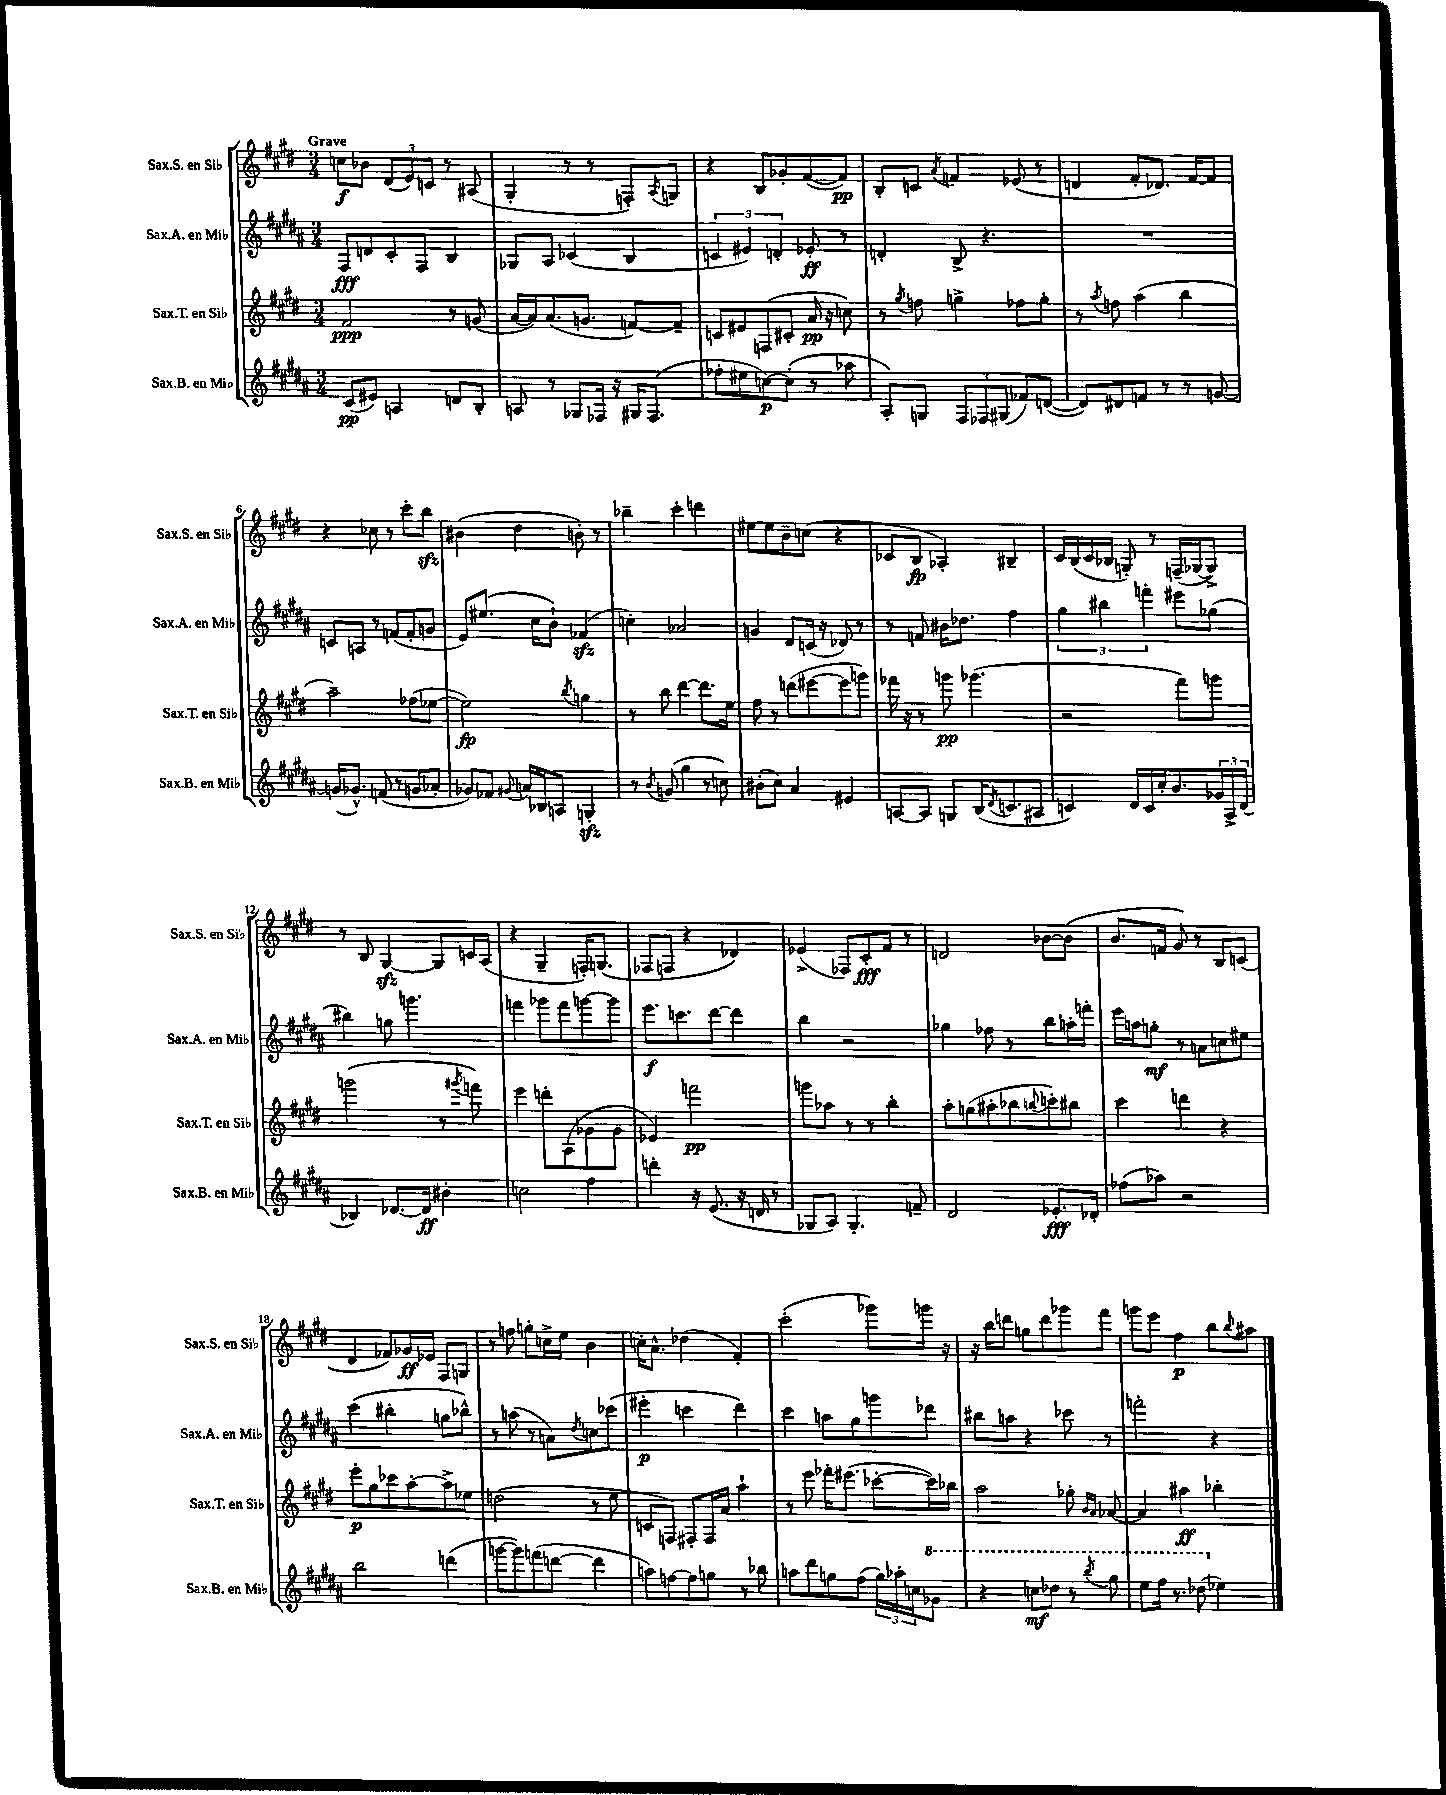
<<
\new StaffGroup <<
\new Staff = "s0" \with { instrumentName = "Sax.S. en Sib" shortInstrumentName = "Sax.S. en Sib" } {
    \clef treble \key e \major \numericTimeSignature \time 3/4 \tempo "Grave"
    c''8\f bes'8 \tuplet 3/2 { dis'8( e'8) c'8 } r8 ais8( |
    gis4-. r8 r8 f8-.) \acciaccatura { a8 } g8 |
    r4 b8 ges'8-. fis'8~( fis'8\pp) |
    b8-. c'8 \acciaccatura { a'8 } f'4 ees'8( r8 |
    d'4 fis'8-. des'8.) fis'16~ fis'8 |
    r4 ces''8 r8 cis'''8-. b''8\sfz |
    bis'4( dis''4 b'8-.) r8 |
    bes''4-- cis'''4-. d'''4 |
    eis''8~ eis''8 b'8-- c''8( r4 |
    ces'8 b8\fp aes4-.) bis4-- |
    cis'16 b16( cis'16 bes16 g8-.) r8 f16--( ges16~ ges8->) |
    r8 b8 gis4~\sfz gis8 c'16 a16( |
    r4 gis4-- f16-.) g8.( |
    fes8 f8 r4 des'4) |
    ees'4->( fes8) cis'8-.\fff fis'8 r8 |
    d'2 bes'8~ bes'8( |
    b'8. f'16 gis'8) r8 b8 c'8( |
    dis'4 fes'8) ges'16\ff ees'16 fis8 g8 |
    r8 f''8 g''8-. c''16-> e''16 b'4 |
    c''16-. a'8.-^ des''4( fis'4-.) |
    cis'''2-.( ges'''8) g'''16 r16 |
    r16 b''16 d'''8 g''8 d'''8 ges'''8 fis'''8 |
    g'''8 e'''8 fis''4\p b''8 \appoggiatura { b''8 } ais''8 \bar "|." |
}
\new Staff = "s1" \with { instrumentName = "Sax.A. en Mib" shortInstrumentName = "Sax.A. en Mib" } {
    \clef treble \key b \major \numericTimeSignature \time 3/4
    fis8\fff d'8 cis'8-. fis8 b4 |
    ges8 ais8 ces'4( b4 |
    \tuplet 3/2 { c'4 eis'4) d'4-. } ees'8-.\ff r8 |
    d'4-. b8-> r4. |
    R2. |
    c'8 a8 r8 f'8( f'8-. g'8 |
    e'8) eis''8.( cis''16 b'8-!) fes'4\sfz( |
    c''4-.) aes'2 |
    g'4 dis'8 c'16( r16 des'8) r8 |
    r8 f'8 bis'16 des''8. fis''4 |
    \tuplet 3/2 { gis''4 bis''4 f'''4-. } eis'''8 ges''8( |
    bis''4) g''8 g'''4. |
    f'''4 ges'''8 f'''8 g'''8~ g'''8 |
    e'''8.\f c'''8. dis'''8~ dis'''4 |
    b''4 r2 |
    ges''4 fes''8 r8 b''8 a''16-. f'''16-. |
    e'''16 a''16 g''8-.\mf r8 a'8 c''8 eis''8 |
    cis'''4( bis''4-. g''8 bes''8-^) |
    r8 a''8( r8 a'8) \acciaccatura { dis''8 } c''8 ces'''8( |
    eis'''4-.\p c'''4 dis'''4) |
    cis'''4 a''8 gis''8 g'''8 des'''8 |
    bis''8 a''8 r4 ces'''8 r8 |
    f'''2-. r4 \bar "|." |
}
\new Staff = "s2" \with { instrumentName = "Sax.T. en Sib" shortInstrumentName = "Sax.T. en Sib" } {
    \clef treble \key e \major \numericTimeSignature \time 3/4
    fis'2\ppp r8 g'8( |
    a'16~ a'16) a'8.( g'8. f'8~) f'8-- |
    c'8 eis'8 f8( cis'8-. a'16\pp r16 c''8) |
    r8 \acciaccatura { gis''8 } f''8 g''4-> fes''8 g''8-. |
    r8 \acciaccatura { a''8 } f''8 a''4( b''4 |
    a''2--) fes''8( ees''8~ |
    ees''2\fp) \acciaccatura { b''8 } g''4 |
    r8 b''8 dis'''4~ dis'''8. e''16 |
    fis''8 r8 d'''8( eis'''8~ eis'''8 g'''8) |
    fes'''16 r16 r8 g'''8\pp ges'''4.( |
    r2 fis'''8) g'''8 |
    g'''2( r8 \acciaccatura { gis'''8 } f'''8) |
    e'''4 d'''8-. a8( ges'8 ges'8 |
    ees'4) f'''2\pp |
    g'''8 aes''8 r8 r8 b''4-. |
    a''8-. g''8( ais''8-. bes''8 \appoggiatura { b''8 } c'''8-.) bis''8 |
    cis'''4 d'''4 r4 |
    e'''8-.\p gis''8 ces'''8 a''8~-. a''8-> ees''8 |
    d''2( r8 e''8 |
    c'8 f8) fis8-. fis16 a'16 a''4-! |
    r8 e'''8 fes'''16-. eis'''8.( ces'''8~-. ces'''16) bes''16 |
    a''2 ges''8-. \grace { b'16 a'16 } aes'8~ |
    aes'4 ais''4\ff bes''4-. \bar "|." |
}
\new Staff = "s3" \with { instrumentName = "Sax.B. en Mib" shortInstrumentName = "Sax.B. en Mib" } {
    \clef treble \key b \major \numericTimeSignature \time 3/4
    cis'8\pp( eis'8) a4 d'8 b8-. |
    a8 r8 ges8 fes16 r16 gis16 fes8.( |
    fes''8-. eis''8 c''8~\p) c''8-.( r8 aes''8 |
    ais8-.) g8 \tuplet 3/2 { fis8 fes8 gis8( } fes'8) d'8~( |
    d'8) dis'8 f'8 r8 r8 g'8~ |
    g'16( ges'8.-^) f'8( r8 g'8 aes'8-. |
    ges'8) fes'8 \appoggiatura { gis'8 } a'16 bes16 a8 g4-.\sfz |
    r8 \acciaccatura { b'8 } g'8( gis''4 r8 c''8) |
    bis'8-.( cis''8) ais'4 eis'4 |
    a8~ a8 g8 b16( \acciaccatura { dis'8 } c'8. ais8 |
    c'4) dis'16 c'16 cis''16-. b'8. \tuplet 3/2 { ges'16 ais16-> dis'16( } |
    bes4) des'8.~ des'16\ff bis'4-. |
    c''2 fis''4 |
    d'''4-. r16 e'8.( r16 d'16 r8 |
    ges8 ais8) ges4.-. f'8-- |
    dis'2 ees'8.-.\fff des'16-. |
    fes''8( aes''8) r2 |
    b''2 d'''4( |
    g'''8~ g'''8) f'''8( d'''8~ d'''4 |
    a''8) f''8~ f''8 g''8 r8 bes''8 |
    a''8 dis'''8 g''8 fis''8( \tuplet 3/2 { g''16) aes''16-. c''16 } \ottava #1 ges''8 |
    r4 c'''8\mf des'''8 r8 \acciaccatura { b'''8 } gis'''8 |
    e'''8 fis'''16 r8. des'''8( \ottava #0 ees''4) \bar "|." |
}
>>
>>
